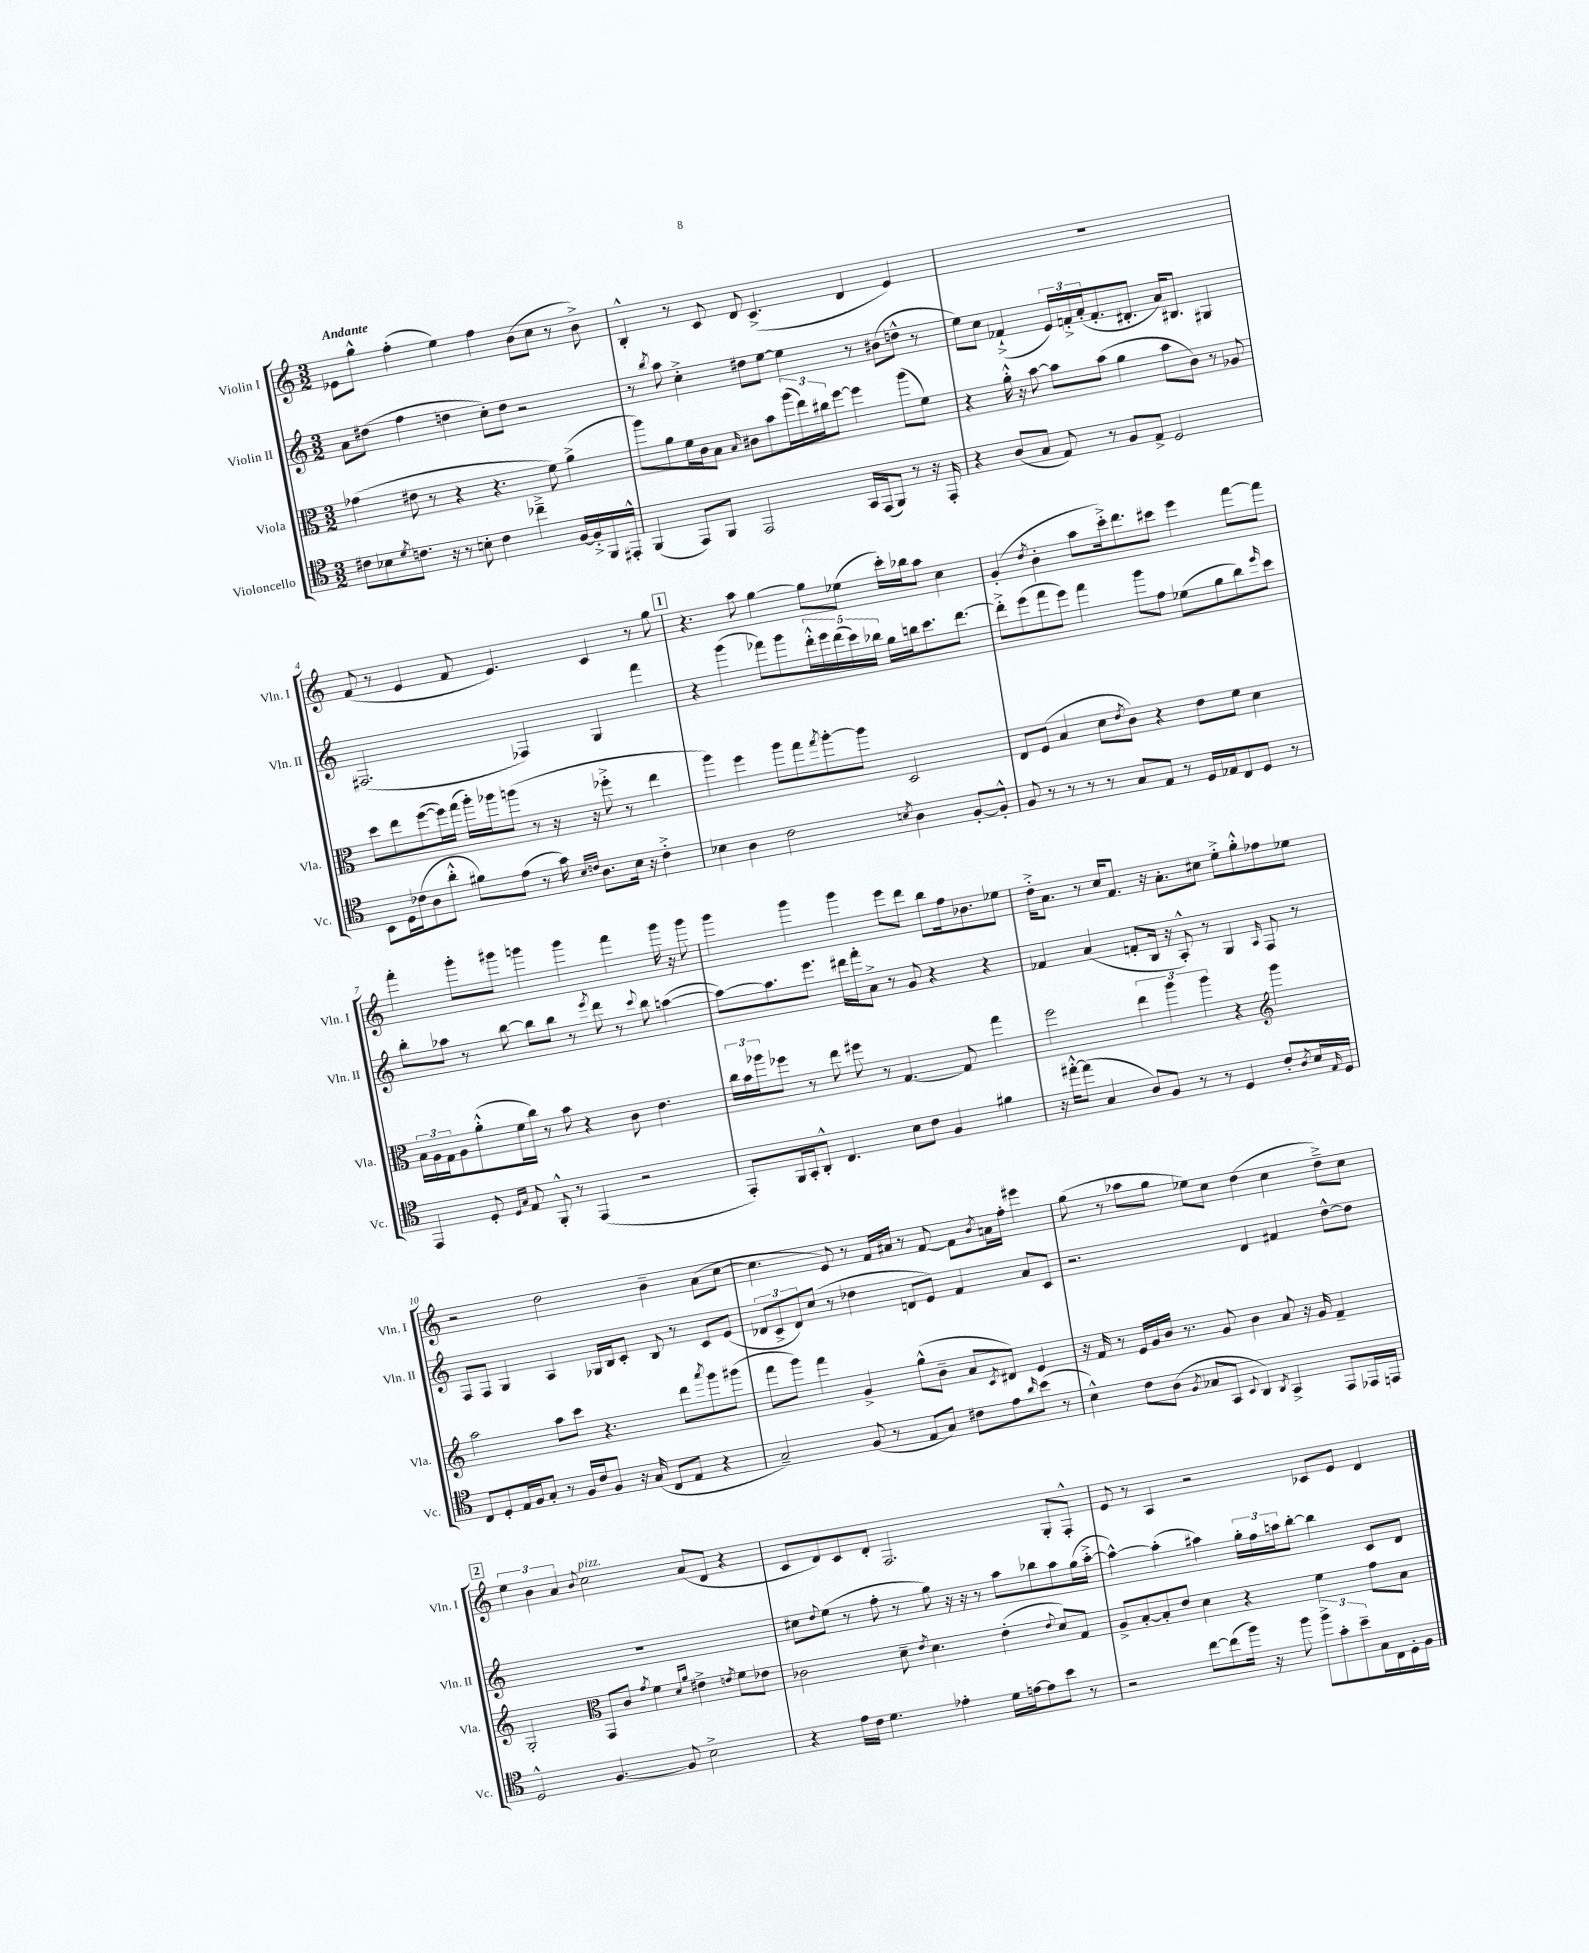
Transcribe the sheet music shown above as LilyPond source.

<<
\new StaffGroup <<
\new Staff = "s0" \with { instrumentName = "Violin I" shortInstrumentName = "Vln. I" } {
    \clef treble \key c \major \numericTimeSignature \time 3/2 \tempo "Andante"
    ees'8 g''8-^ f''4-.( e''4) f''4 b'8( c''8 r8 b'8->) |
    b4-.-^ r8 c'8 d'8 c'4.->( d'4 e'4) |
    R1. |
    f'8( r8 e'4 f'8 e'4.) c'4 r8 g''8 |
    \mark \markup { \box "1" } r4. a''8 g''4~ g''8 ees''8( c'''16-.) bes''16 a''8 c''4 |
    g'4-.( \acciaccatura { d''8 } b'4-. a''8 c'''16-.->) d'''8. cis'''8 e'''4 f'''8~ f'''8 |
    f'''4-. g'''8-. gis'''8 g'''4 g'''4 f'''4 g'''16 r16 g'''8 |
    g'''4 g'''4 g'''4 e'''8 d'''8 b''8 f''16 bes'8. ees''8 |
    d''16-.-> a'8. r8 c''16 f'8. r16 a'8.-. cis''8 e''8-.-> g''8-.-^ fes''8 ees''8 |
    r2 d''2 b'4-- a'8( c''8~ |
    c''4. e'8) r8 f'16 ais'16 r8 f'8~ f'8 \acciaccatura { b'8 } a'16 f''16-. eis'''4 |
    g''8( r8 aes''8 g''8 ees''8) c''8 d''4( c''4 d''8--->) c''8 |
    \mark \markup { \box "2" } \tuplet 3/2 { e''4 b'4 a'4 } \appoggiatura { b'8 } c''2^\markup { \italic "pizz." } a'8( d'8 r4 |
    c'8 d'8) c'8 d'8-. f2. g8-. f8-.-^ |
    e'8 r8 a4 r2 ces'8 e'8 d'4 \bar "|." |
}
\new Staff = "s1" \with { instrumentName = "Violin II" shortInstrumentName = "Vln. II" } {
    \clef treble \key c \major \numericTimeSignature \time 3/2
    a'8 dis''8( f''4 d''4 c''8-.) d''8 r2 |
    r8 \acciaccatura { b''8 } a''8 c''4-.-> dis''8 e''8~ e''4 r8 bis'8( d''8-^ r8 |
    e''8) c''8 fes'4-!->( \tuplet 3/2 { e'16) f'16-.-> a'16-.( } f'8.-. dis'8.-. a'16) bis8. gis4 |
    fis2.( fes4) g4 f'''4 |
    \mark \markup { \box "1" } r4 g'''4( fes'''8) g'''8 \tuplet 5/4 { d'''16-.-^ e'''16 d'''16( c'''16) bes''16 } g''16 b''16 c'''8. d'''8.~ |
    d'''8-.-> e'''8( f'''8 e'''8) f'''4 g'''8 f''8 ees''8( g''8 b''8) \grace { e'''16 } c'''8 |
    b''8-. aes''8 r8 b''8~ b''8 b''8 r8 \acciaccatura { e'''8 } d'''8 r8 \appoggiatura { c'''8 } b''8 a''4~( |
    a''8~) a''8. e'''8. dis'''16 f'''16-. a'8-> r8 g'8 r4 r4 |
    fes'4 a'4( f'8-. b16 r16 a8-.-^) r8 g4 \grace { a16 } f8 r8 |
    f8 f8 g4 a4 ges16 b16 c'8-. b8 r8 c'8 e'8( |
    \tuplet 3/2 { des'8 c'8-> des'8) } c''8( r8 des''4 d'8 e'8) f'4 a'8 c'8 |
    r2. d'4 fis'4 d''8~-^ d''8 |
    \mark \markup { \box "2" } R1. |
    cis''8 \appoggiatura { d''8 } e''8( r8 f''8-. r8 g''8) r16 r16 r8 a''8 bes''8 a''8 g''16( a''16~-.-> |
    a''4~-^) a''4-.( ais''4) \tuplet 3/2 { g''16-. f''16 a''16 } b''8~-. b''4 c'8 d'8 \bar "|." |
}
\new Staff = "s2" \with { instrumentName = "Viola" shortInstrumentName = "Vla." } {
    \clef alto \key c \major \numericTimeSignature \time 3/2
    ges'4( eis'8 r8 r4 r4. f'8) a'4->( |
    a''8) a'8 f'16 c'16 b8 \grace { b16 } cis'8 b'8 \tuplet 3/2 { a''16( e''16) cis''16 } f''8~ f''4 a''8( f'8) |
    r4 a'16-.-^ r16 b'8~ b'8 b'8( a'4 b'8 c'8) r8 aes8 |
    d''8 e''8 f''8~( f''16) g''16( a''16-.) aes''16 a''8( r8 r16 r16 fes''8-.-> r8 e''4 |
    \mark \markup { \box "1" } a''4) f''4 a''8 g''8 \acciaccatura { g''8 } a''8~-. a''8 d2 |
    e8 f8( b4 d'8 \acciaccatura { e'8 } c'8) r4 e'8 f'8 d'4 |
    \tuplet 3/2 { b16 a16 g16 } a8 a'8-.-^( f'16 c''16) r8 b'8 r4 c'8 e'4. |
    \tuplet 3/2 { c''16 b'16 aes''16 } fes''8 r8 e''8 fis''8 r8 g4.~ g8 g''4 |
    f''2 \tuplet 3/2 { e''4 a''4 a''4 } r4 \clef treble g'''4 |
    a''2 a''8 c'''8 r4. d'''8 \acciaccatura { a'''8 } g'''8 gis'''8( |
    f'''8 g'''8) f'''4 g'4-> g''8-^( b'8-- a'8 \acciaccatura { c'8 } dis'8) e'4 |
    r16 f'16 r8 e'16 g'16 b'16 r8. g'8 b'4 a'8 r16 g'16 f'4-- |
    \mark \markup { \box "2" } g2-. \clef alto g,8 c'8 \acciaccatura { g'8 } f'4 \grace { d'16 a'16 } eis'4-> \acciaccatura { e'8 } f'8 ees'8 |
    ces'2 d'8-- \acciaccatura { e'8 } d'4. e'4-.( \appoggiatura { e'8 } d'8) g8 |
    a8-> b8~-. b8-. e'8 d'4 r4 f'4 g'8 b8 \bar "|." |
}
\new Staff = "s3" \with { instrumentName = "Violoncello" shortInstrumentName = "Vc." } {
    \clef tenor \key c \major \numericTimeSignature \time 3/2
    cis'8 bes8 \acciaccatura { d'8 } c'8. r16 r8 b8-. c'4 ces''4---> f16~ f16-.-> f,16 eis,16-.-^ |
    f,4( e,8) f,8 e,2 g,16 e,16( f,8) r8 r16 e,16-. |
    r4 a8( g8 e8) r8 f8 e8-> d2 |
    b,8 d16 ces'16( a8 a'8-.-^ fis'8) e'8( r8 g'16) \grace { b16 c'16 } a8. b16 r16 c'4-.-> |
    \mark \markup { \box "1" } bes4 a4 c'2 \acciaccatura { b8 } a4 f8~-. f8-.-^ |
    f8 r8 r8 r8 r8 g8 e8 r8 d16 ees16 c8 d8 r8 |
    e,4 d8-. \grace { d16 g16 } e8 f,8-.-^ r8 e,4( r2 |
    e,8-.) f,16 g,16-. a,8-.-^ c4. b8 c'8 f4 fis'4 |
    r16 eis''16~-.-^ eis''8( g4 a8) f8 r8 r8 d4 c'8-. \acciaccatura { a8 } b16 \grace { e16 } d16 |
    c8 d8-. e16 f16 g8-. r8 f16 c'16 f8 r16 g16( c8 e8 r4 |
    g2--) f8( r8 e8 g8) cis'8 e'8 \grace { a'16 } b'8( r8 |
    b4-^) c'8 a8( \acciaccatura { f8 } ges8 g,8 \appoggiatura { b,8 } a,4) \acciaccatura { a,8 } g,4-> e,8 ees,16 e,16 |
    \mark \markup { \box "2" } d2-^ f4.~ f8 b2-> |
    r4 e'16 c'16 d'4. ees'4-. d'16 e'16~ e'8 b'8 r8 |
    r2 c''8~ c''8( f''16) r16 f''8 \tuplet 3/2 { f''8-> g'8-. b'8-- } g16 c16 d16-. f16 \bar "|." |
}
>>
>>
